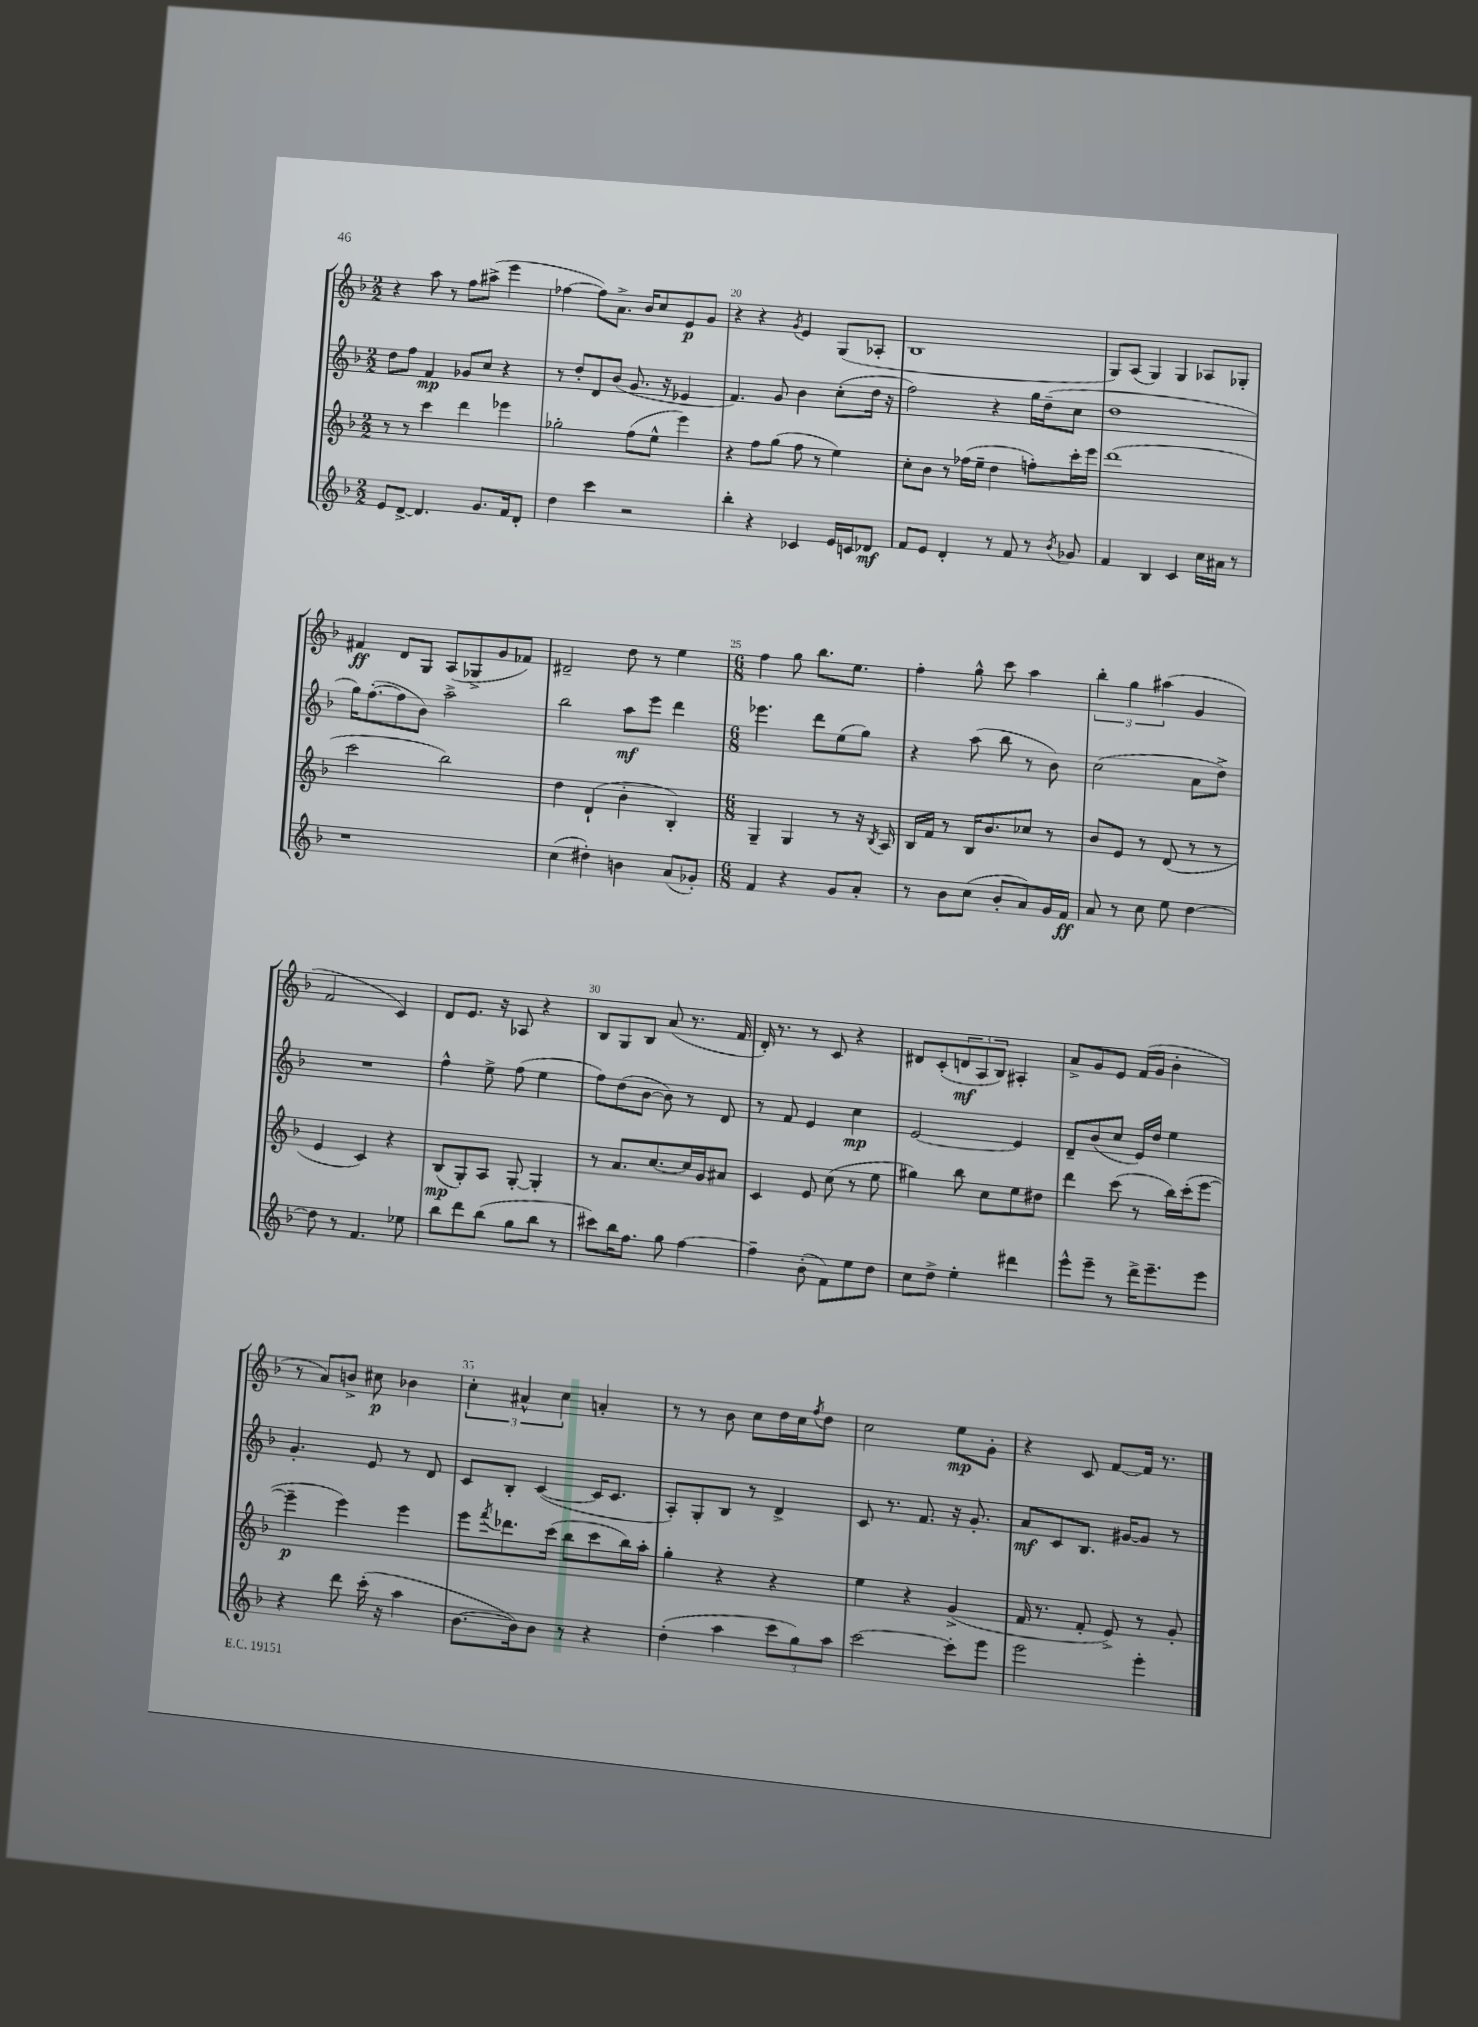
<<
\new StaffGroup <<
\new Staff = "s0" {
    \clef treble \key f \major \numericTimeSignature \time 2/2
    r4 a''8 r8 f''8 ais''8->( e'''4 |
    fes''4~ fes''8) a'8.-> bes'16 c''8 e'8\p g'8 |
    r4 r4 \acciaccatura { g'8 } e'4 g8( aes8-. |
    bes1 |
    g8) a8( g4) g4 aes8 ges8-. |
    fis'4\ff d'8 g8 a8( ges8-> g'8 fes'8) |
    dis'2-- d''8 r8 e''4 |
    \numericTimeSignature \time 6/8 f''4 g''8 bes''8. e''8. |
    f''4-. g''8-^ c'''8 a''4 |
    \tuplet 3/2 { bes''4-. g''4 ais''4( } g'4 |
    f'2 c'4) |
    d'8 e'8. r16 aes8 r4 |
    bes8 g8 bes8 a'8( r8. f'16 |
    d'16-.) r8. r8 c'8 r4 |
    dis'8 c'8-.( \tuplet 3/2 { d'8\mf a8 bes8) } ais4-. |
    a'8-> g'8 e'8 f'16( g'16 bes'4-. |
    r8 a'8) b'8-> cis''8\p bes'4 |
    \tuplet 3/2 { c''4-. ais'4-^ c''4 } a'4-. |
    r8 r8 bes'8 c''8 d''16 c''16 \acciaccatura { f''8 } d''8 |
    c''2 e''8\mp g'8-. |
    r4 c'8 f'8~ f'16 r8. \bar "|." |
}
\new Staff = "s1" {
    \clef treble \key f \major \numericTimeSignature \time 2/2
    d''8 f''8 f'4\mp ges'8 c''8 r4 |
    r8 d''8-. d'8 bes'8( g'8. r16 ees'4 |
    f'4.) g'8 bes'4 c''8-.( d''16 r16 |
    f''2) r4 g''16 d''16--( c''8 |
    d''1 |
    g''16) f''8.~-.( f''8 bes'8) a''2-> |
    bes''2 a''8\mf e'''8 d'''4 |
    \numericTimeSignature \time 6/8 ees'''4. d'''8 e''8( g''8) |
    r4 a''8( bes''8 r8 bes'8) |
    c''2( a'8 d''8->) |
    R2. |
    f''4-^ e''8-> f''8( e''4 |
    f''8) d''8( bes'8~ bes'8) r8 d'8 |
    r8 f'8 e'4 c''4\mp |
    e'2~ e'4 |
    d'8-- bes'8( c''8 e'16) d''16 e''4 |
    g'4.-. e'8 r8 d'8 |
    c'8 bes8-. c'4~( c'16 c'8. |
    a8-.) g8-. bes8 r8 d'4-> |
    c'8 r8. f'8. r16 g'8.-. |
    a'8\mf c'8 bes8. gis'16~ gis'8 r8 \bar "|." |
}
\new Staff = "s2" {
    \clef treble \key f \major \numericTimeSignature \time 2/2
    r8 r8 c'''4 d'''4 ees'''4 |
    ges''2-. f''8( e''8-^ e'''4) |
    r4 f''8 g''8( f''8 r8 e''4) |
    c''8-. bes'8 r8 fes''16( e''16-- d''4 f''8-.) c'''16-. e'''16 |
    d'''1( |
    c'''2 bes''2) |
    d''4 d'4-!( bes'4-. bes4-.) |
    \numericTimeSignature \time 6/8 g4-- g4 r8 r16 \acciaccatura { bes8 } a16 |
    bes16 f'16 r8 bes16 bes'8. ces''8 r8 |
    bes'8 e'8 r8 d'8( r8 r8 |
    e'4 c'4) r4 |
    bes8\mp( g8-.) a8 g8~-. g4-. |
    r8 a'8. c''8.~ c''16 g'16 ais'8 |
    c'4 e'8 c''8( r8 e''8 |
    gis''4) bes''8 c''8 e''8 dis''8 |
    d'''4 c'''8( r8 bes''16) c'''16-.( e'''8~ |
    e'''4--\p e'''4) e'''4 |
    e'''8 \acciaccatura { f'''8 } des'''8. c'''16( bes''8 c'''8 bes''16) a''16-. |
    g''4-. r4 r4 |
    e''4 r4 g'4->( |
    f'16 r8. f'8-. e'8->) r8 g'8-. \bar "|." |
}
\new Staff = "s3" {
    \clef treble \key f \major \numericTimeSignature \time 2/2
    e'8 d'8~-> d'4. g'8. f'16 d'8-. |
    d''4 c'''4 r2 |
    bes''4-. r4 ces'4 e'16 c'16 des'8\mf |
    f'8 e'8 d'4-. r8 f'8 r8 \acciaccatura { bes'8 } ges'8 |
    f'4 bes4 c'4 c''16 ais'16 r8 |
    r1 |
    c''4( dis''4-.) b'4 a'8( ges'8-.) |
    \numericTimeSignature \time 6/8 f'4 r4 g'8 a'8-. |
    r8 bes'8 c''8( bes'8-. a'8) g'16 f'16\ff |
    a'8 r8 c''8 e''8 d''4~ |
    d''8 r8 f'4. ees''8 |
    bes''8 d'''8 bes''8( g''8 bes''8 r8 |
    cis'''8) bes''16 f''8. g''8 f''4~ |
    f''4-- bes'8-.( f'8) e''8 d''8 |
    c''8 d''8-> e''4-. dis'''4 |
    e'''8-^ e'''8-- r8 d'''16-> e'''8.-- e'''8 |
    r4 d'''8 c'''16-.( r16 a''4 |
    bes'8.~ bes'16) bes'8 r8 r4 |
    d''4-.( a''4 \tuplet 3/2 { c'''8 g''8) a''8 } |
    c'''2~ c'''8-. e'''8 |
    e'''2 e'''4-. \bar "|." |
}
>>
>>
\layout { \context { \Score currentBarNumber = #18 \override BarNumber.break-visibility = ##(#f #t #t) barNumberVisibility = #(every-nth-bar-number-visible 5) } }
